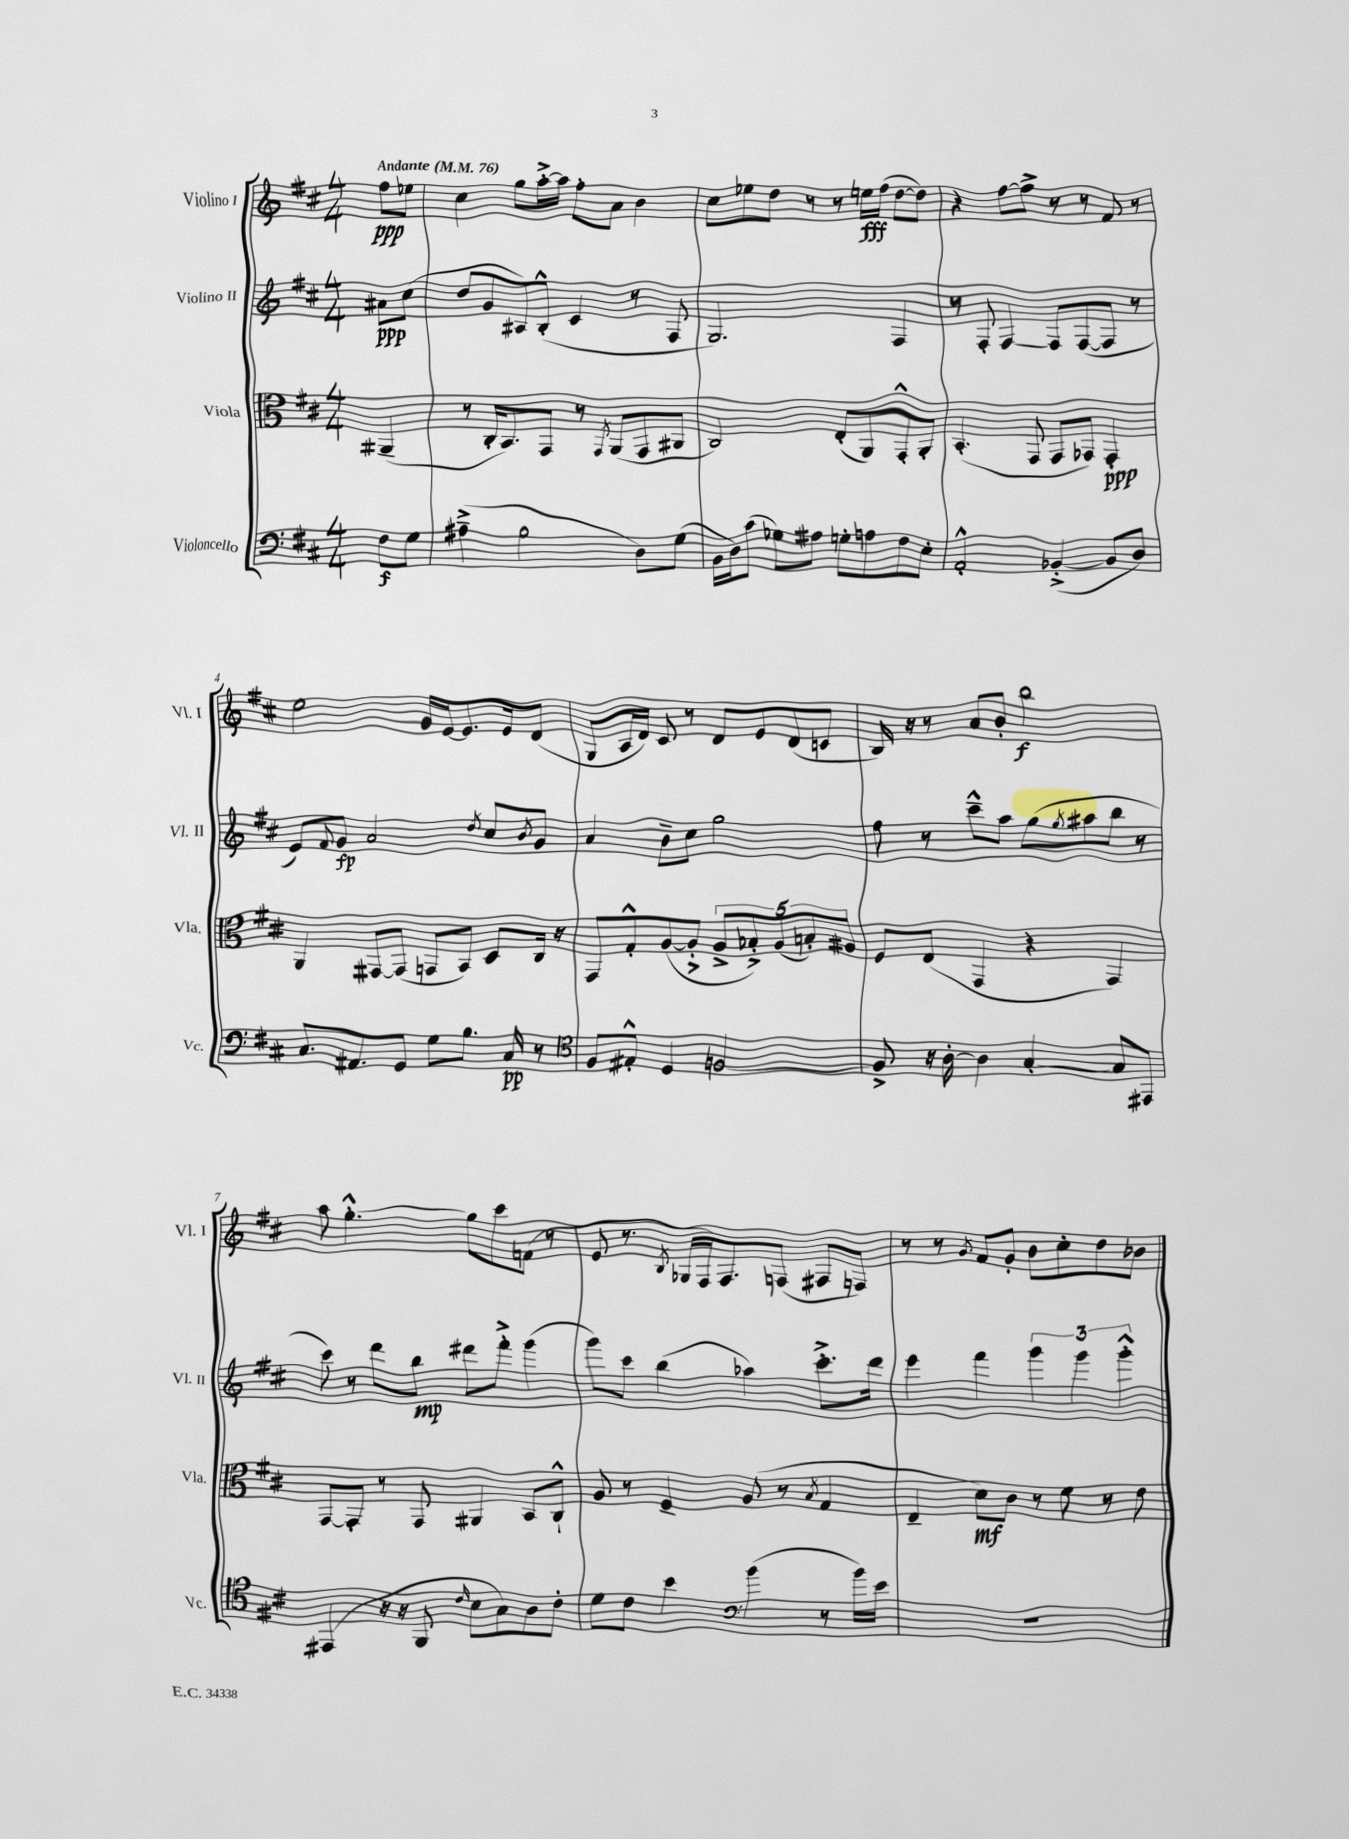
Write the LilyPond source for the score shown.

<<
\new StaffGroup <<
\new Staff = "s0" \with { instrumentName = "Violino I" shortInstrumentName = "Vl. I" } {
    \clef treble \key d \major \numericTimeSignature \time 4/4 \partial 4 \tempo "Andante" 4 = 76
    fis''8\ppp ees''8 |
    cis''4 g''8 a''16~-.-> a''16 fis''8-. a'8 b'4 |
    cis''8 ees''8 d''8 r8 r8 e''16\fff fis''16( d''8~ d''8) |
    r4 fis''8~ fis''8-> r8 r8 fis'8 r8 |
    e''2 g'16 e'16~ e'8. e'16 d'8( |
    g8 a16 d'16) cis'8 r8 d'8 e'8 d'8( c'8 |
    b16) r16 r8 a'8 b'8-. b''2\f |
    a''8 g''4.~-.-^ g''8 cis'''8 f'8( r8 |
    e'8 r8. \acciaccatura { b8 } ges16 fis16) fis8. f8( fis8 f8) |
    r8 r8 \acciaccatura { g'8 } fis'8 g'8-. b'8 cis''8-. d''8 bes'8 \bar "|." |
}
\new Staff = "s1" \with { instrumentName = "Violino II" shortInstrumentName = "Vl. II" } {
    \clef treble \key d \major \numericTimeSignature \time 4/4 \partial 4
    ais'8\ppp cis''8( |
    d''8 g'8 ais8) b8-.-^( cis'4 r8 fis8 |
    g2.) fis4 |
    r8 fis8-. fis4~ fis8 fis8~( fis8 r8 |
    e'8) \appoggiatura { fis'8 } g'8\fp a'2 \acciaccatura { d''8 } cis''8 \acciaccatura { b'8 } g'8 |
    a'4 b'8-- cis''8 g''2 |
    fis''8 r8 cis'''8---^ a''8 g''8( \acciaccatura { g''8 } ais''8 b''8 r8 |
    cis'''8) r8 d'''8 b''8\mp dis'''8 fis'''8-.-> g'''4( |
    g'''8) cis'''8 b''4( aes''4) cis'''8.-.-> d'''16 |
    e'''4 fis'''4 \tuplet 3/2 { g'''4 g'''4 g'''4-.-^ } \bar "|." |
}
\new Staff = "s2" \with { instrumentName = "Viola" shortInstrumentName = "Vla." } {
    \clef alto \key d \major \numericTimeSignature \time 4/4 \partial 4
    ais,4--( |
    r8 cis16-. b,8.) g,8 r8 \acciaccatura { g,8 } a,8( g,8 ais,8 |
    cis2) e8-.( a,8) g,8-.-^ a,8-. |
    b,4.-.( g,8 g,8 ges,8) ges,4-.\ppp |
    a,4 gis,8~ gis,8( g,8 b,8) d8 cis16 r16 |
    g,8 g8-.-^ a8~( a8-.-> \tuplet 5/4 { a8-> bes8-.->) a8( b8-.) ais8 } |
    fis8 e8( g,4 r4 g,4) |
    g,8~ g,8-. r8 g,8 ais,4 b,8 cis8-!-^ |
    a8 r8 fis4-- a8( r8 \acciaccatura { b8 } g4 |
    e4-- d'8\mf) cis'8 r8 fis'8 r8 e'8 \bar "|." |
}
\new Staff = "s3" \with { instrumentName = "Violoncello" shortInstrumentName = "Vc." } {
    \clef bass \key d \major \numericTimeSignature \time 4/4 \partial 4
    fis8\f g8 |
    ais4--->( b2 d8) g8( |
    b,16 d16) cis'8( ges8) ais8 g8-. a8 fis8 e8-. |
    a,2-.-^ bes,4~-.->( bes,8 d8) |
    cis8. ais,8. g,8 g8 b8. cis16\pp r8 |
    \clef tenor fis8 eis8-.-^ d4 f2~ |
    f8-> r16 a16~-. a4 g4~-. g8 eis,8 |
    eis,4( r16 r16 fis,8 \grace { cis'16 } b8 g8) a8 cis'8-. |
    d'8 cis'8 b'4 \clef bass b'4( r8 b'16) e'16 |
    R1 \bar "|." |
}
>>
>>
